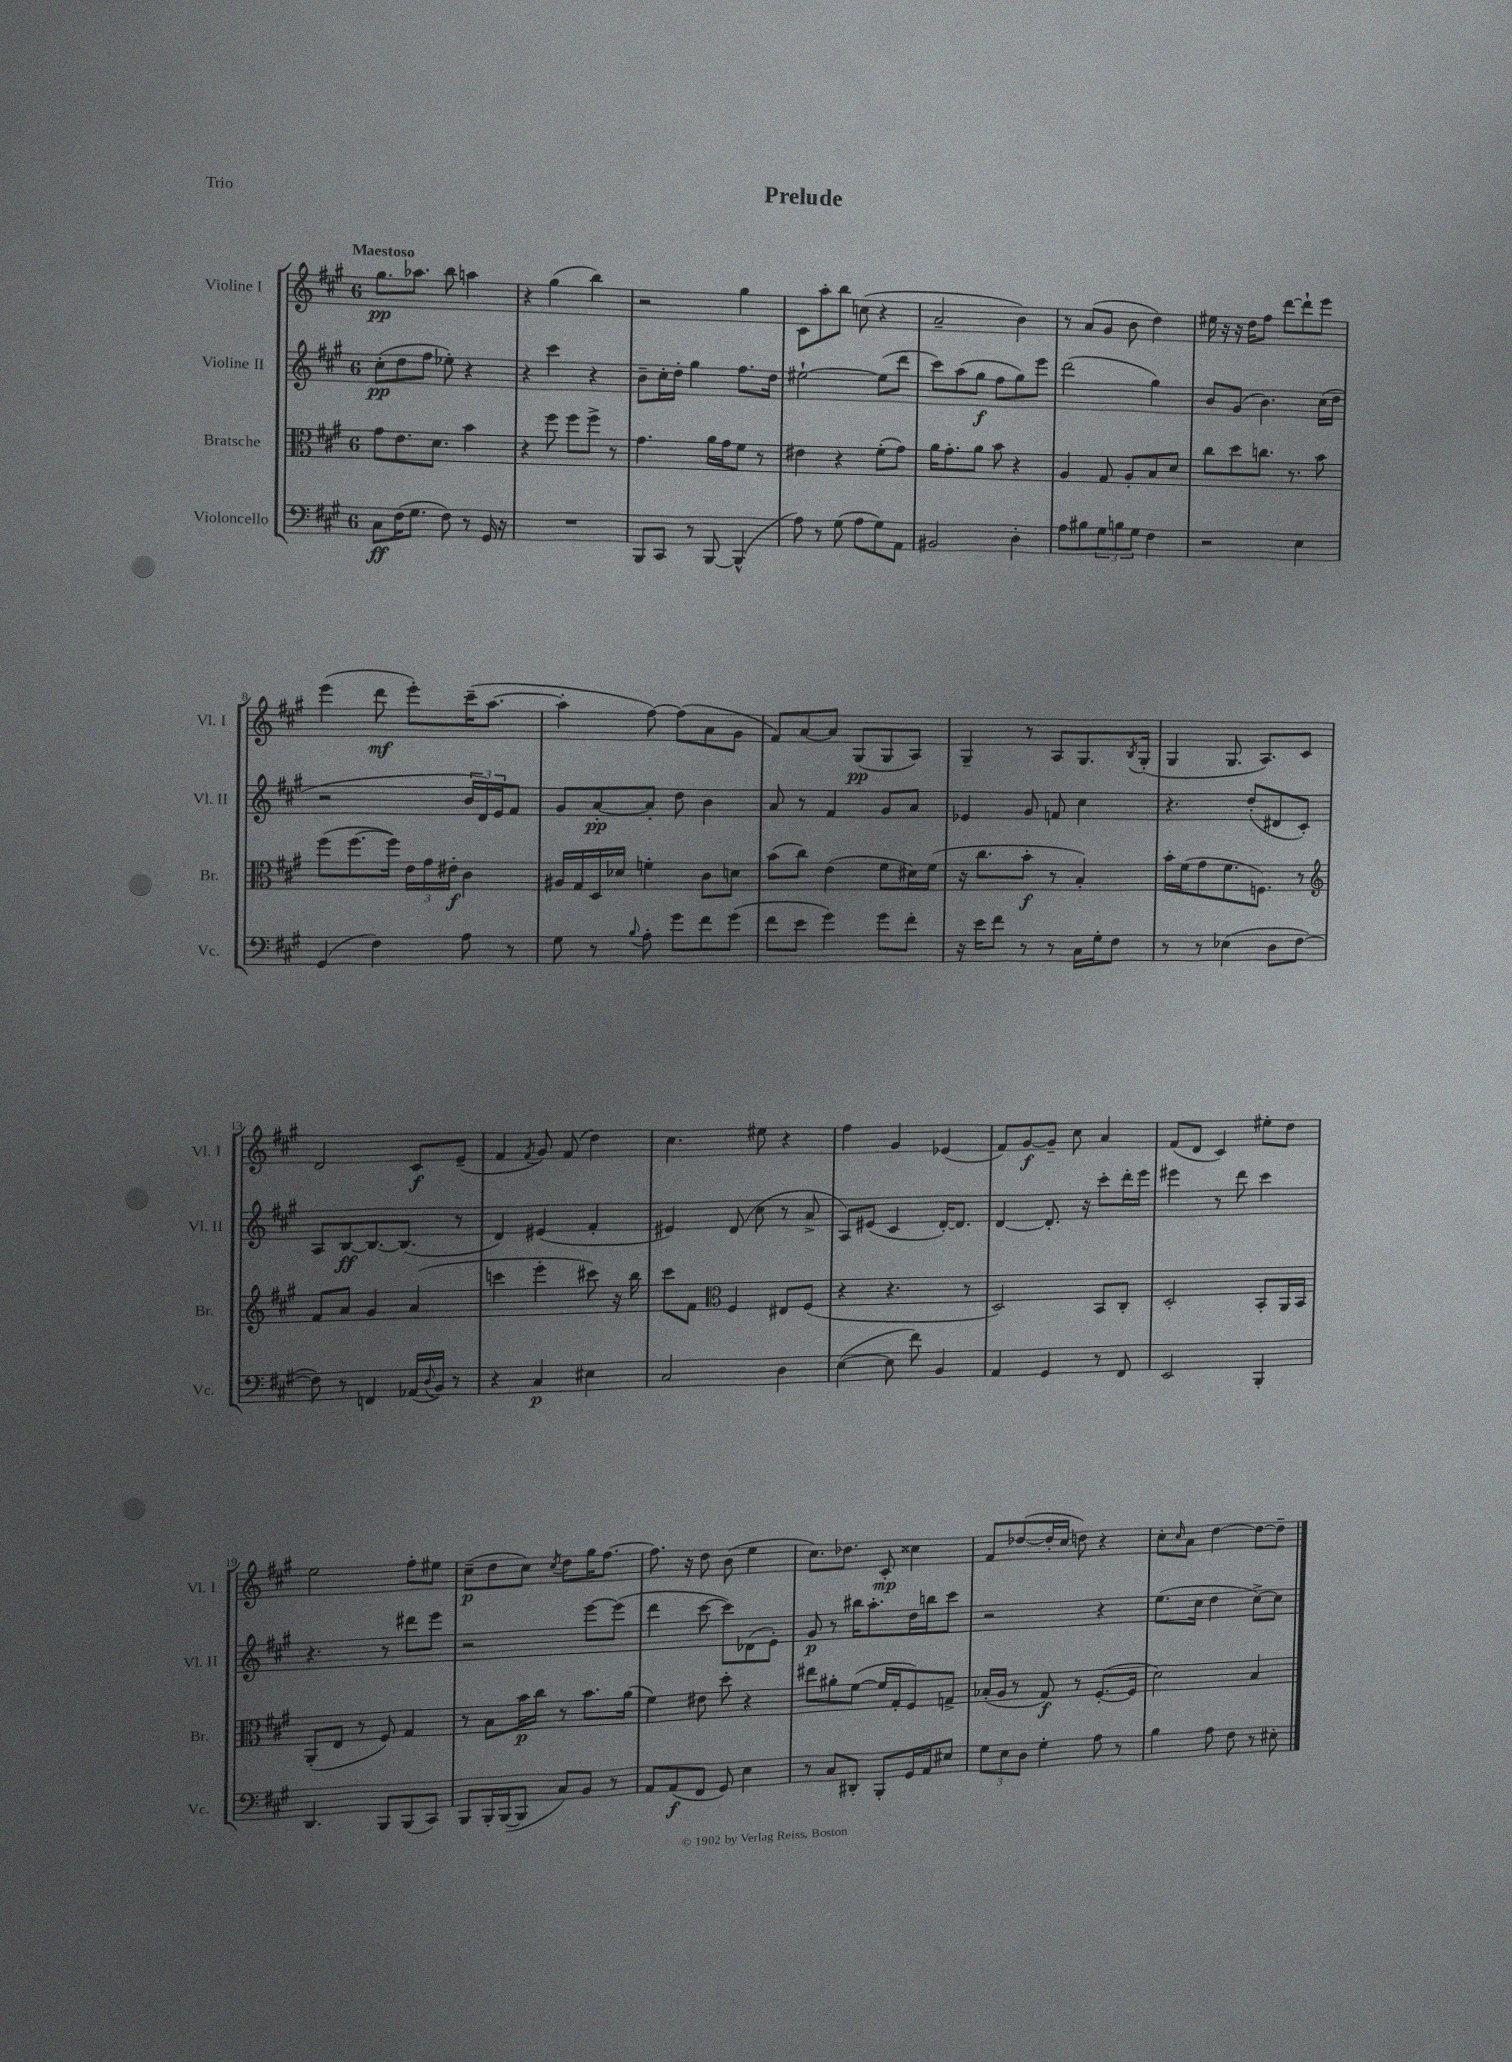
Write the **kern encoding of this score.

**kern	**kern	**kern	**kern
*staff4	*staff3	*staff2	*staff1
*clefF4	*clefC3	*clefG2	*clefG2
*k[f#c#g#]	*k[f#c#g#]	*k[f#c#g#]	*k[f#c#g#]
*M6/8	*M6/8	*M6/8	*M6/8
8C#	8g#	(8cc#'	8.gg#
(16F#	8.e	8dd	.
8.G#	.	.	8.aa-
.	.	8ff#	.
.	8.d	.	.
8F#)	.	8ee-')	8bb
8r	4b	4r	4aa
16GG#	.	.	.
16r	.	.	.
=	=	=	=
2.r	4r	4r	4r
.	8ff#	4ccc#	(4gg#
.	8ff#	.	.
.	8ff#^	4r	4bb)
.	8r	.	.
=	=	=	=
8BBB	4.g#	8b~	2r
8CC#	.	16cc#'	.
.	.	16dd'	.
8r	.	4gg#	.
[8BBB	16a	.	.
.	16g#	.	.
(4BBB^^]	8f#	8.ff#	4gg#
.	8r	.	.
.	.	16dd	.
=	=	=	=
8A)	4e#	[2ee#`	8c#
8r	.	.	8aa'
(8G#	4r	.	8bb
8A	.	.	(8cc
8G#)	(8f#'	(8ee#]	4r
8AA	8g#)	8ddd	.
=	=	=	=
2BB#	16a	8ccc#)	2a~
.	8.g#'	.	.
.	.	(8aa	.
.	8a	8gg#	.
.	8b	8ff#	.
4D'	4r	8gg#)	4b)
.	.	8eee	.
=	=	=	=
8A	4A	(2ddd	8r
8B#	.	.	(8a
12G#	8G#	.	8g#
12B	.	.	.
.	8A'	.	8b
12G#	.	.	.
4F#	8B	4gg#)	4dd)
.	8d	.	.
=	=	=	=
2r	8cc#	8b	16ee#
.	.	.	16r
.	8dd	(8g#	16r
.	.	.	16dd
.	8.cc	4.b)	8ff#
.	.	.	[8ddd
.	8.r	.	.
4E	.	.	8ddd`]
.	8b	(16cc#	8eee
.	.	16dd	.
=	=	=	=
(4GG#	(8ff#	2r	(4eee
.	[8.ff#	.	.
4F#)	.	.	8ddd
.	16ff#])	.	.
.	24e	.	8eee')
.	24g#	.	.
.	24e#'	.	.
8A	4c#	24b	(16ccc#~
.	.	24d)	.
.	.	.	[8.aa
.	.	24e	.
8r	.	8f#	.
=	=	=	=
8G#	16A#	8g#	4aa']
.	16G#	.	.
8r	16D	[8a'	.
.	16d-	.	.
8qqB	.	.	.
8A'	4f'	8a']	[8ff#)
8g#	.	8dd	(8ff#]
8f#	8c#	4b	8a
(8g#	8d	.	8g#
=	=	=	=
8f#	(8b	8a	8f#)
8e	8cc#)	8r	[8a
4g#)	(4e	4f#	8a]
.	.	.	(8G#
8g#	8f#	8g#	8G#
8f#'	16d#)	8a	8A)
.	(16f#	.	.
=	=	=	=
16r	16r	4e-	4G#~
16e	8.cc#	.	.
8f#	.	.	.
8r	8b'	8g#	8r
8r	8r	8f	8A
16C#	4B')	4cc#	8.G#
16G#'	.	.	.
8F#	.	.	.
.	.	.	8qB
.	.	.	(16G#'
=	=	=	=
8r	16b'	4.r	4G#
.	(16f#	.	.
8r	8g#	.	.
(4E-	8.f#	.	8.G#
.	.	(8dd'	.
.	8.F)	.	8.A)
8D	.	8d#	.
[8F#	8r	8c#')	8c#
=	=	=	=
*	*clefG2	*	*
8F#])	8f#	8A	2d
8r	8a	[8B	.
4FF	4g#	8.B_	.
.	.	(8.B]	.
(16AA-	(4a	.	8c#
8qqD	.	.	.
16BB)	.	.	.
8r	.	8r	(8e~
=	=	=	=
4r	4ccc	4d)	4f#
.	.	.	8qf#
4C#	4eee'	(4e#	8g#)
.	.	.	(8f#
4E#	8ccc#)	4f#'	4dd)
.	16r	.	.
.	16bb	.	.
=	=	=	=
2C#	8ccc#	4e#)	4.cc#
.	8f#	.	.
*	*clefC3	*	*
.	4F#	(8d	.
.	.	8cc#	8ee#
4D	8E#	8r	4r
.	(8F#	8a^	.
=	=	=	=
([4E	4r	8A)	4ff#
.	.	(8e#	.
8E]	4.r	4c#	4g#
8f#)	.	.	.
4BB	.	[16d')	(4e-
.	.	8.d]	.
.	8r	.	.
=	=	=	=
4AA	2D)	[4d	8f#)
.	.	.	[8g#
4GG#	.	8.d']	8g#~]
.	.	.	8cc#
.	.	16r	.
8r	8BB	8ccc#'	4a
8FF#	8C#'	16ddd'	.
.	.	16eee	.
=	=	=	=
2EE	2D'	4eee#	(8f#
.	.	.	8d
.	.	8r	4c#)
.	.	8ddd	.
4BBB'	8BB'	4ccc#	8ee#'
.	16AA	.	8dd
.	16BB	.	.
=	=	=	=
4.DD	(8AA'	4.r	2ee
.	8E	.	.
.	8r	.	.
8BBB	8F#)	8r	.
(8BBB	4G#	8ddd#	8ff#'
8CC#)	.	8eee	8ee#
=	=	=	=
8BBB	8r	2r	(8cc#~
16BBB'	8B	.	8dd
([16BBB	.	.	.
8BBB]	16b	.	8cc#)
.	16cc#	.	.
.	.	.	8qcc#
8C#)	8r	.	8dd
8BB	8.b	[8eee	16gg#
.	.	.	[8.ff#
8r	.	(8eee]	.
.	(16a	.	.
=	=	=	=
8AA	4f#)	4ddd	8.ff#]
(8AA	.	.	.
.	.	.	16r
8FF#	8e#	[8ccc#	8dd
8GG#)	8dd'	8ccc#])	(8b
4E	4r	(8d-	4ee
.	.	8e')	.
=	=	=	=
8r	8ee#	8g#	8.cc#)
8C#	8a#'	8r	.
.	.	.	8.dd-
8DD#'	([8f#	16bb#	.
.	.	8.aa'	.
8BBB'	16f#]	.	8c#'
.	16G#'	.	.
16GG#	8F#)	16dd	4cc##
16AA	.	16bb	.
8E#	8G^	8ccc#	.
=	=	=	=
12G#	(16B-'	2r	8f#
.	16A	.	.
12E	.	.	.
.	8r	.	([8dd-
12D	.	.	.
4G#'	8G#)	.	16dd-']
.	.	.	16cc#
.	8r	.	8dd)
8A	([8.F#'	4r	4r
8r	.	.	.
.	16F#]	.	.
=	=	=	=
4B	2d)	(8.ee	8cc#'
.	.	.	16qqcc#
.	.	.	8a
.	.	16cc#	.
8A	.	4dd	[4dd
8F#	.	.	.
8r	4B	[8cc#^)	8dd_
8E#'	.	8cc#]	8dd~]
==	==	==	==
*-	*-	*-	*-
